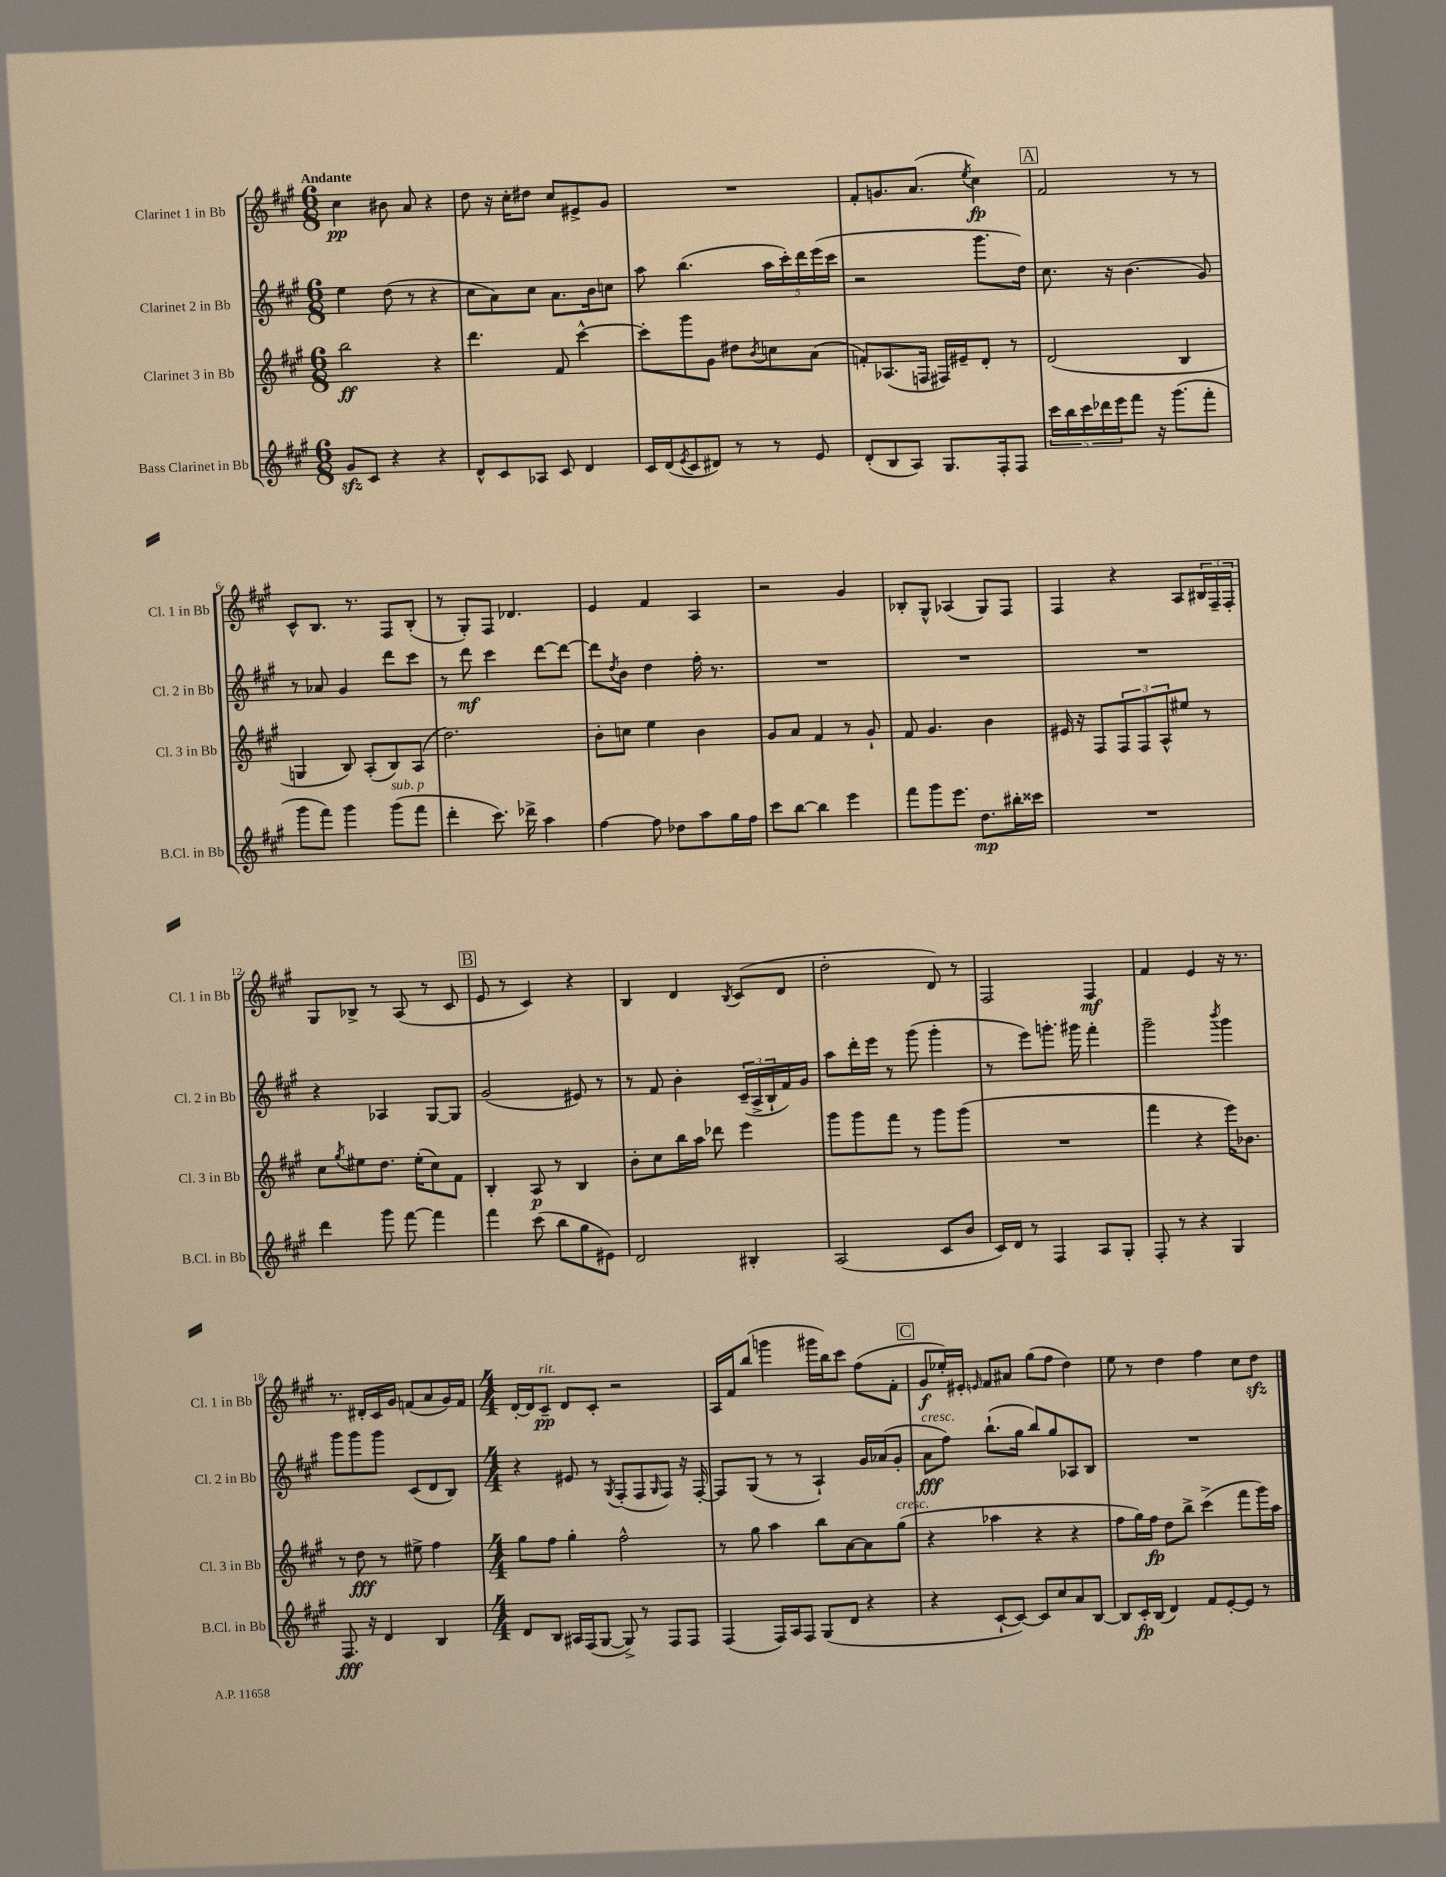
<<
\new StaffGroup <<
\new Staff = "s0" \with { instrumentName = "Clarinet 1 in Bb" shortInstrumentName = "Cl. 1 in Bb" } {
    \clef treble \key a \major \numericTimeSignature \time 6/8 \tempo "Andante"
    cis''4\pp bis'8 a'8 r4 |
    d''8 r16 cis''16-. dis''8 cis''8 eis'8-> gis'8 |
    R2. |
    fis'8-. g'8. a'8.( \acciaccatura { e''8 } cis''4\fp) |
    \mark \markup { \box "A" } fis'2 r8 r8 |
    cis'8-^ b8. r8. fis8 b8-.( |
    r8 gis8-.) fis8 des'4. |
    e'4 fis'4 a4 |
    r2 gis'4 |
    bes8-. gis8-^ aes4( gis8) fis8 |
    fis4 r4 a8 \tuplet 3/2 { bis16 fis16-- fis16-. } |
    gis8 bes8-> r8 a8( r8 cis'8 |
    \mark \markup { \box "B" } e'8 r8 cis'4) r4 |
    b4 d'4 \acciaccatura { b8 } cis'8( d'8 |
    d''2-. d'8) r8 |
    fis2 fis4\mf |
    fis'4 e'4 r16 r8. |
    r8. dis'16-. cis'16 gis'16 f'8( a'8 gis'16) f'16 |
    \numericTimeSignature \time 4/4 d'16~-. d'16 cis'8--\pp^\markup { \italic "rit." } d'8 cis'8-. r2 |
    a16 fis'16 b''8( g'''4 gis'''16 b''16) cis'''8 fis''8( fis'8-. |
    \mark \markup { \box "C" } gis'8\f ees''16-.) eis'16-. \grace { e'16 } fis'8 ais'8 gis''8( fis''8 d''4) |
    e''8 r8 d''4 fis''4 cis''8 d''8\sfz \bar "|." |
}
\new Staff = "s1" \with { instrumentName = "Clarinet 2 in Bb" shortInstrumentName = "Cl. 2 in Bb" } {
    \clef treble \key a \major \numericTimeSignature \time 6/8
    e''4 d''8( r8 r4 |
    cis''8 a'8) cis''8 a'8. b'16 c''8 |
    a''8 b''4.( \tuplet 5/4 { a''16 cis'''16-.) d'''16 e'''16( cis'''16 } |
    r2 gis'''8. d''16) |
    \mark \markup { \box "A" } cis''8. r16 b'4.( gis'8) |
    r8 aes'8 gis'4 d'''8 cis'''8 |
    r8 d'''8\mf cis'''4 d'''8~ d'''8~ |
    d'''8 \acciaccatura { d''8 } b'8 d''4 fis''16-. r8. |
    R2. |
    R2. |
    R2. |
    r4 aes4 gis8~ gis8 |
    \mark \markup { \box "B" } gis'2( eis'8) r8 |
    r8 fis'8 b'4-. \tuplet 3/2 { cis'16--( a16-> b16-! } fis'16) gis'16 |
    a''8 d'''16-. e'''16 r8 gis'''8( gis'''4-. |
    r8 e'''8) g'''8.-. gis'''16 fis'''4-. |
    gis'''2-- \acciaccatura { b'''8 } gis'''4 |
    gis'''8 gis'''8 gis'''8 cis'8( d'8 b8) |
    \numericTimeSignature \time 4/4 r4 eis'8 r8 \acciaccatura { gis8 } fis8-.( fis8 \grace { gis16 } fis8) r16 fis16~-. |
    fis8 gis8( r8 r8 a4-!) gis'16 aes'16( gis'8-. |
    \mark \markup { \box "C" } a'8\fff^\markup { \italic "cresc." } fis''8) b''8.-!( gis''16 b''8) gis''8 aes8 b8 |
    R1 \bar "|." |
}
\new Staff = "s2" \with { instrumentName = "Clarinet 3 in Bb" shortInstrumentName = "Cl. 3 in Bb" } {
    \clef treble \key a \major \numericTimeSignature \time 6/8
    b''2\ff r4 |
    d'''4. fis'8 cis'''4~-^ |
    cis'''8-. gis'''8 gis'8 dis''8 \acciaccatura { b'8 } c''8 a'8( |
    f'8-.) aes8.( f16 fis16) eis'16-- d'8-. r8 |
    \mark \markup { \box "A" } d'2( b4 |
    g4 b8) a8-.( b8) a8( |
    d''2.) |
    b'8-. c''8 e''4 b'4 |
    gis'8 a'8 fis'4 r8 gis'8-! |
    fis'8 gis'4. b'4 |
    eis'16 r16 fis8 \tuplet 3/2 { fis8 fis8 a8-^ } eis''8 r8 |
    cis''8 \acciaccatura { gis''8 } eis''8 d''8. eis''16-.( cis''8) fis'8 |
    \mark \markup { \box "B" } b4-. a8\p r8 b4 |
    b'8-. cis''8 b''16 a''16 des'''8 e'''4 |
    gis'''8 gis'''8 fis'''8 r8 gis'''8 gis'''8( |
    R2. |
    fis'''4 r4 e'''16) bes'8. |
    r8 d''8\fff r8 eis''8-> fis''4 |
    \numericTimeSignature \time 4/4 gis''8 fis''8 gis''4-. fis''2-^ |
    r8 gis''8 a''4 b''8 a'8~ a'8 gis''8^\markup { \italic "cresc." }( |
    \mark \markup { \box "C" } r4 aes''4 r4 r4 |
    fis''8 gis''16) fis''16\fp d''8 b''8-> cis'''4->( fis'''8 gis'''16) a''16 \bar "|." |
}
\new Staff = "s3" \with { instrumentName = "Bass Clarinet in Bb" shortInstrumentName = "B.Cl. in Bb" } {
    \clef treble \key a \major \numericTimeSignature \time 6/8
    gis'8\sfz cis'8 r4 r4 |
    d'8-^ cis'8 aes8 cis'8 d'4 |
    cis'16 d'16( \acciaccatura { e'8 } cis'8 dis'8) r8 r8 e'8 |
    d'8-.( b8 a8) gis8. fis16-. fis8 |
    \mark \markup { \box "A" } \tuplet 5/4 { cis'''16 b''16 cis'''16 des'''16 e'''16 } fis'''8 r16 gis'''8.( fis'''8-. |
    gis'''8 fis'''8) gis'''4 gis'''8^\markup { \italic "sub. p" }( fis'''8 |
    d'''4-. cis'''8.) des'''16-> a''4 |
    fis''4~ fis''8 des''8 a''8 gis''16 fis''16 |
    cis'''8 b''8~ b''4 e'''4 |
    fis'''8 gis'''8 e'''8. d''8.\mp bis''16-. cisis'''16 |
    R2. |
    d'''4 gis'''8 fis'''8~ fis'''4 |
    \mark \markup { \box "B" } fis'''4 cis'''8( b''8 gis''8 eis'8) |
    d'2 bis4-. |
    a2( cis'8 b'8 |
    cis'16) d'16 r8 fis4 a8 gis8-. |
    fis8-. r8 r4 gis4 |
    fis8.\fff r16 d'4 b4 |
    \numericTimeSignature \time 4/4 d'8 b8 ais16 fis16( gis8~ gis8->) r8 fis8 fis8 |
    fis4( fis16) a16 fis8 gis8( d'8 r4 |
    \mark \markup { \box "C" } r4 cis'8~-! cis'8~) cis'8 cis''8 a'8 b8~ |
    b8 cis'16-.\fp b16( d'4) fis'8 e'8~-. e'8 r8 \bar "|." |
}
>>
>>
